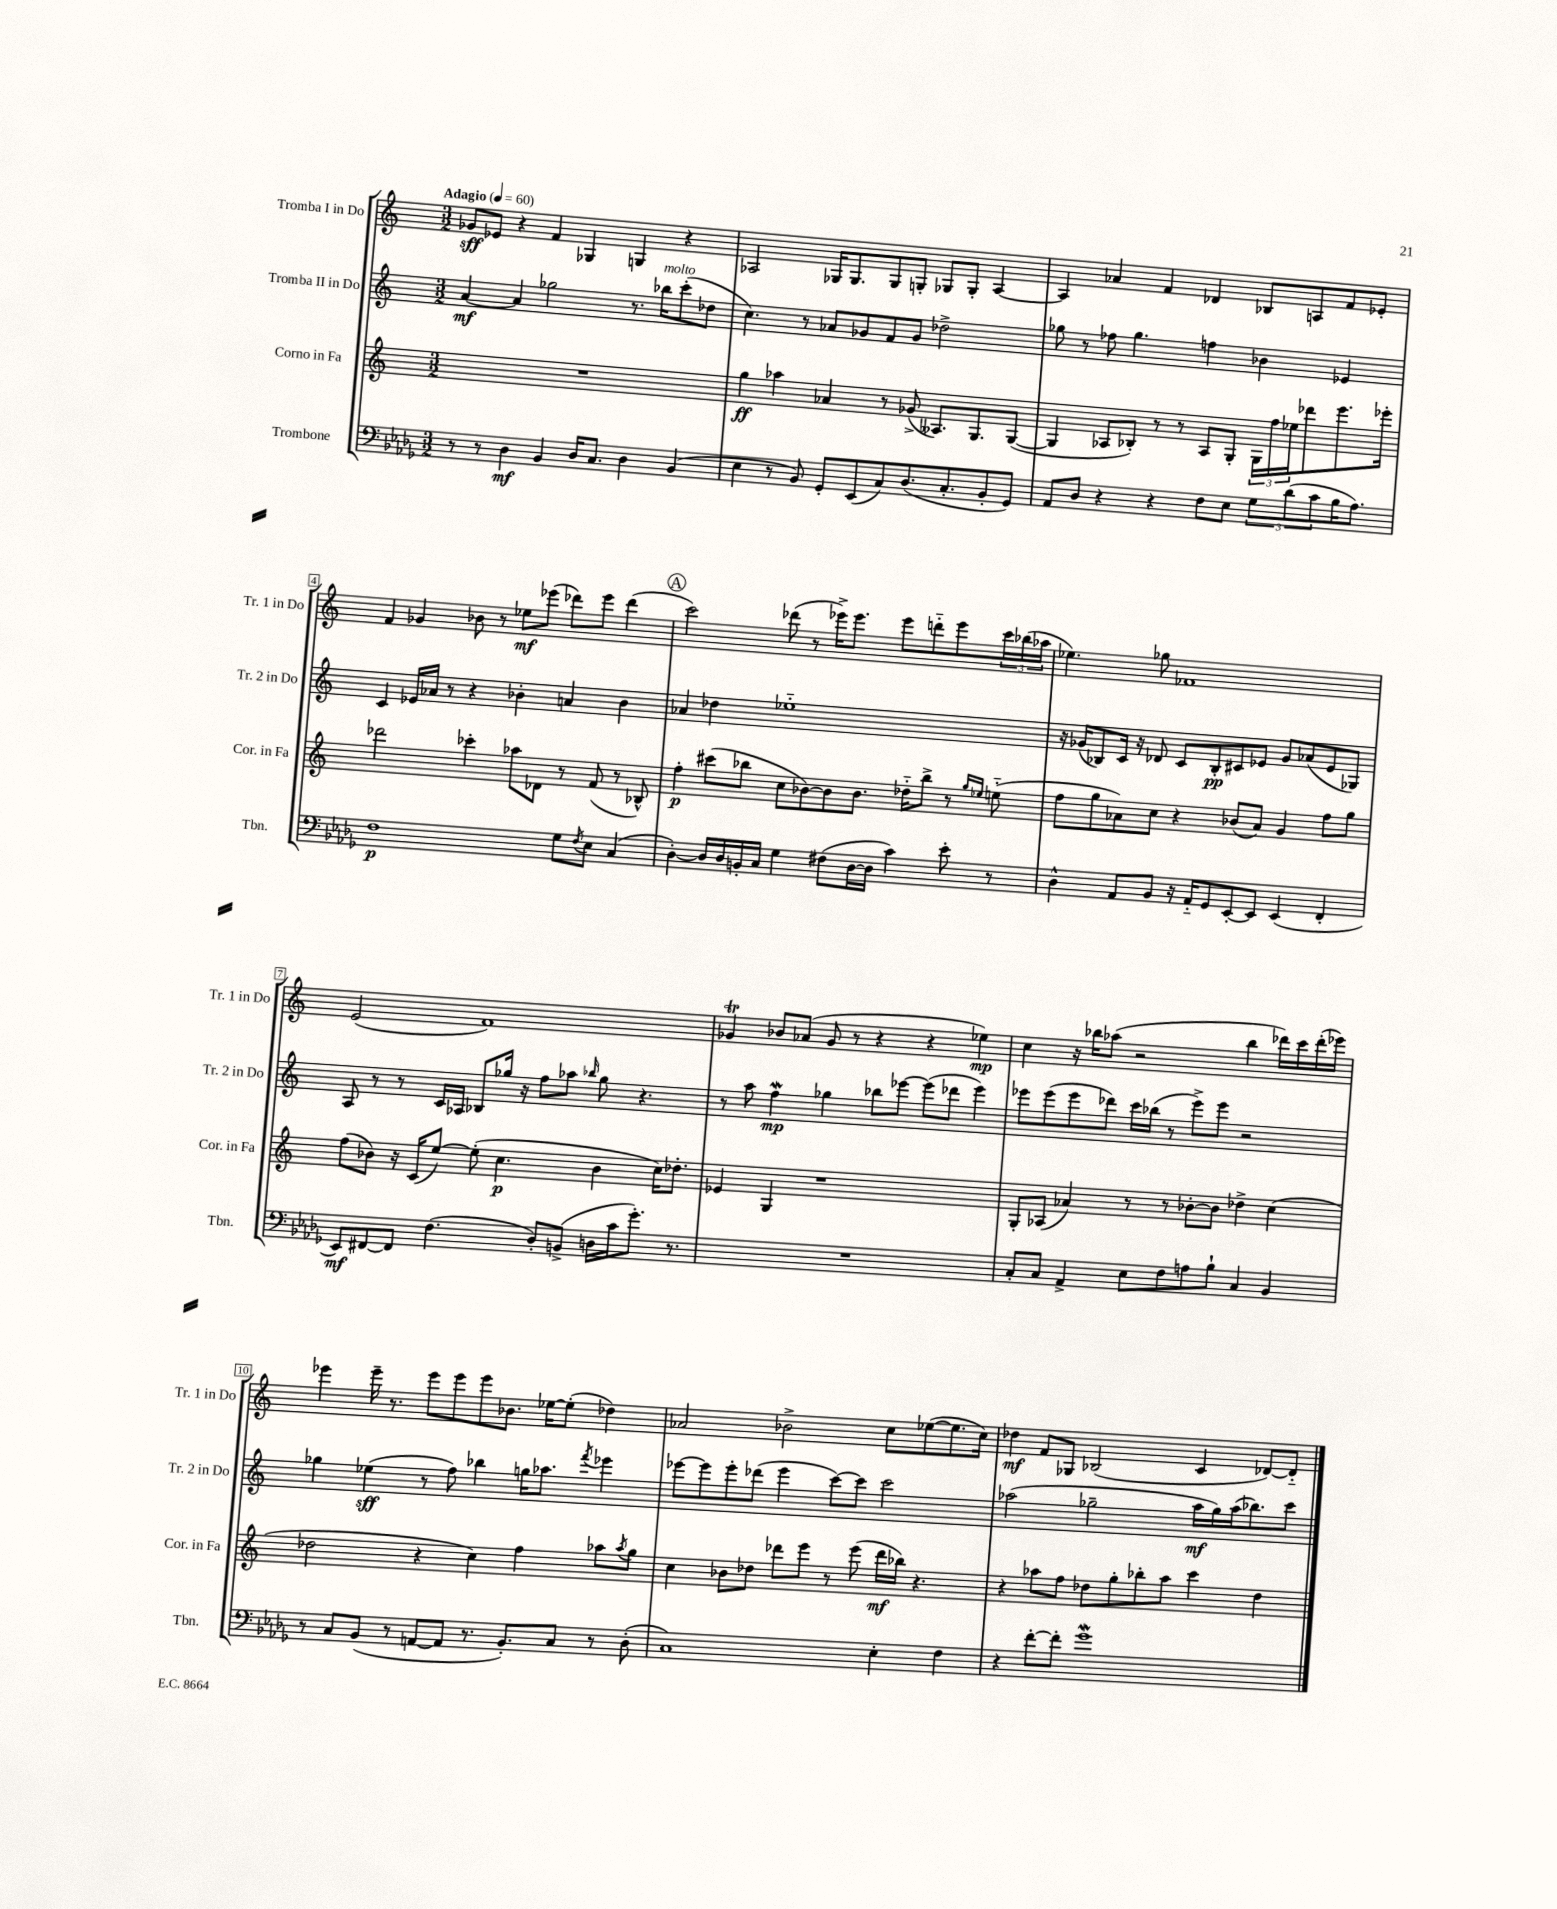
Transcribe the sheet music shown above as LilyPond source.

<<
\new StaffGroup <<
\new Staff = "s0" \with { instrumentName = "Tromba I in Do" shortInstrumentName = "Tr. 1 in Do" } {
    \clef treble \key c \major \numericTimeSignature \time 3/2 \tempo "Adagio" 4 = 60
    ges'8\sff ees'8 r4 f'4 ges4 g4 r4 |
    aes2 ges16 ges8. ges8 g8-. ges8 ges8-. aes4~ |
    aes4 aes'4 f'4 des'4 bes8 a8 f'8 ees'8-. |
    f'4 ges'4 bes'8 r8 ees''8\mf ees'''8( des'''8) ees'''8 des'''4( |
    \mark \markup { \circle "A" } c'''2) des'''8( r8 ees'''16->) ees'''8. ees'''8 d'''8-_ ees'''8 \tuplet 3/2 { c'''16 bes''16( aes''16 } |
    ees''4.) ges''8 fes'1 |
    e'2( f'1) |
    ges'4\trill bes'8 aes'8( ges'8 r8 r4 r4 ees''4\mp) |
    c''4 r16 bes''16 aes''8( r2 bes''4 des'''16) c'''16 des'''16-.( ees'''16) |
    ees'''4 ees'''16-- r8. ees'''8 ees'''8 ees'''8 bes'8. ees''16~ ees''8-.( des''4) |
    aes'2 bes'2-> c''8 ees''8~( ees''8. c''16) |
    des''4\mf f'8 ges8 bes2( c'4 des'8~) des'8-_ \bar "|." |
}
\new Staff = "s1" \with { instrumentName = "Tromba II in Do" shortInstrumentName = "Tr. 2 in Do" } {
    \clef treble \key c \major \numericTimeSignature \time 3/2
    a'4~\mf a'4 ges''2 r8. bes''16^\markup { \italic "molto" } c'''8-.( des''8 |
    c''4.) r8 aes'8 ges'8 f'8 ges'8 des''2-> |
    ges''8 r8 fes''8 ges''4. f''4 bes'4 ees'4 |
    c'4 ees'16 aes'16 r8 r4 bes'4-. a'4 bes'4 |
    \mark \markup { \circle "A" } aes'4 des''4 ees''1-_ |
    r16 ges'16( bes8) c'16 r16 des'8 c'8 bes8-.\pp cis'8 ees'8 ges'8 aes'8( ees'8 ges8) |
    a8 r8 r8 c'16 aes16 bes8 ges''16 r16 f''8 aes''8 \grace { bes''16 } ges''8 r4. |
    r8 a''8 f''4\mordent\mp ges''4 bes''8 ees'''8~ ees'''8( des'''8 ees'''4) |
    ees'''8 ees'''8( ees'''8 des'''8) c'''16 bes''16( r8 ees'''8->) ees'''8 r2 |
    ges''4 ees''4\sff( r8 f''8) bes''4 g''16 aes''8. \acciaccatura { f'''8 } ees'''4 |
    ees'''8~ ees'''8 ees'''8-. des'''8( ees'''4 c'''8~) c'''8 c'''2 |
    aes''2( ges''2-- aes''16\mf ges''16) aes''16( bes''8.) c'''8 \bar "|." |
}
\new Staff = "s2" \with { instrumentName = "Corno in Fa" shortInstrumentName = "Cor. in Fa" } {
    \clef treble \key c \major \numericTimeSignature \time 3/2
    R1. |
    g''4\ff aes''4 aes'4 r8 ges'8->( aeses8.) g8. g8~( |
    g4 aes8 bes8-.) r8 r8 aes8 g8-. \tuplet 3/2 { g16 f''16 ees''16 } des'''8 e'''8. ees'''16-. |
    des'''2 ces'''4-. aes''8 des'8 r8 f'8( r8 bes8-^) |
    \mark \markup { \circle "A" } f''4-.\p cis'''8( bes''8 c''8 bes'8~) bes'8 bes'8. des''16-_ bes''8-> r8 \grace { g''16 ees''16 } e''8-_( |
    f''8 g''8 aes'8) c''8 r4 bes'8( aes'8) g'4 f''8 g''8 |
    f''8( bes'8) r16 c'16( e''8~) e''8-.( c''4.\p bes'4 c''16) des''8.-. |
    ees'4 g4 r1 |
    g8-. aes8( aes'4) r8 r8 bes'8~-. bes'8 des''4-> c''4( |
    des''2 r4 c''4) f''4 aes''8 \acciaccatura { aes''8 } g''8 |
    c''4 bes'8 des''8 des'''8 e'''8 r8 e'''8( des'''16\mf bes''16) r4. |
    r4 aes''8 f''8 des''8 g''8-. bes''8-. aes''8 c'''4 des''4 \bar "|." |
}
\new Staff = "s3" \with { instrumentName = "Trombone" shortInstrumentName = "Tbn." } {
    \clef bass \key des \major \numericTimeSignature \time 3/2
    r8 r8 des4\mf bes,4 des16 c8. des4 bes,4( |
    ees4 r8 bes,8) ges,8-. ees,8( c8) des8.( c8.-. bes,8-. ges,8) |
    aes,8 des8 r4 r4 f8 ees8 \tuplet 3/2 { ges8 des'8( c'8 } bes16 aes8.) |
    f1\p ges8 \acciaccatura { f8 } ees8 c4( |
    \mark \markup { \circle "A" } des4~-.) des16 des16 b,16-. c16 ges4 fis8( des16~ des16 c'4) ees'8-. r8 |
    des4-^ aes,8 bes,8 r16 aes,16-_ ges,8 ees,8~-. ees,8 ees,4( f,4-. |
    ees,8\mf) fis,8~ fis,8 f4.( des8-.) b,8->( d16 c'16 ges'8.-.) r8. |
    R1. |
    c8-. c8 aes,4-> ees8 f8 a8 bes8-! c4 bes,4 |
    r8 c8 bes,8( r8 a,8~ a,8 r8. bes,8.-.) c8 r8 des8-.( |
    c1) ees4-. f4 |
    r4 f'8~-. f'8-. ges'1\mordent \bar "|." |
}
>>
>>
\layout { \context { \Score \override BarNumber.stencil = #(make-stencil-boxer 0.1 0.3 ly:text-interface::print) } }
